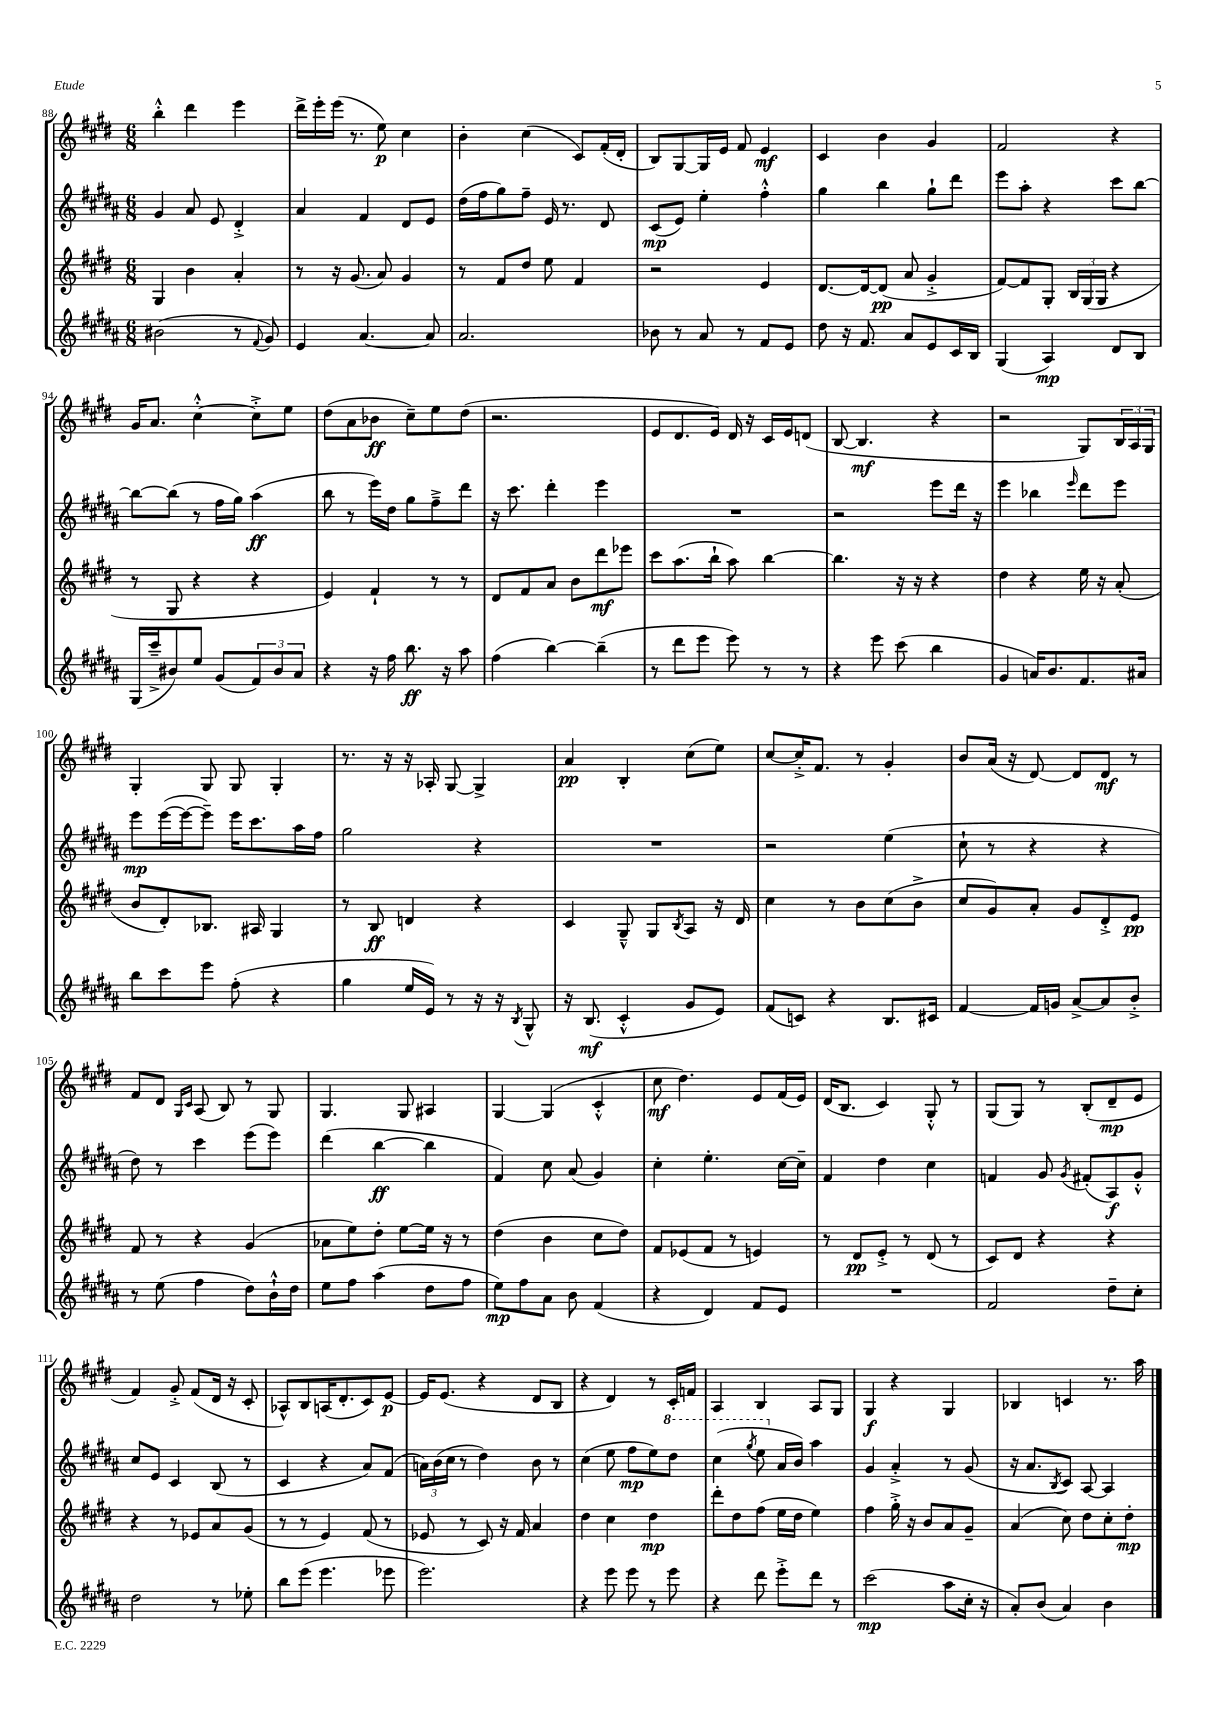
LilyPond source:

<<
\new StaffGroup <<
\new Staff = "s0" {
    \clef treble \key e \major \numericTimeSignature \time 6/8
    b''4-.-^ dis'''4 e'''4 |
    dis'''16-> e'''16-. e'''16( r8. e''8\p) cis''4 |
    b'4-. cis''4( cis'8) fis'16-.( dis'16-. |
    b8) gis8~ gis16 e'16 fis'8 e'4\mf |
    cis'4 b'4 gis'4 |
    fis'2 r4 |
    gis'16 a'8. cis''4~-.-^ cis''8-.-> e''8 |
    dis''8( a'8 bes'8\ff cis''8--) e''8 dis''8( |
    r2. |
    e'8 dis'8. e'16) dis'16 r16 cis'16 e'16 d'8( |
    b8~ b4.\mf r4 |
    r2 gis8) \tuplet 3/2 { b16 a16 gis16 } |
    gis4-. gis8 gis8 gis4-. |
    r8. r16 r16 aes16-. gis8~ gis4-> |
    a'4\pp b4-. cis''8( e''8) |
    cis''8~ cis''16-.-> fis'8. r8 gis'4-. |
    b'8 a'16( r16 dis'8~) dis'8 dis'8\mf r8 |
    fis'8 dis'8 \grace { gis16 cis'16 } a8( b8) r8 gis8 |
    gis4. gis8 ais4 |
    gis4~ gis4( cis'4-.-^ |
    cis''8\mf dis''4.) e'8 fis'16( e'16) |
    dis'16( b8. cis'4) gis8-.-^ r8 |
    gis8( gis8) r8 b8-.( dis'8--\mp e'8 |
    fis'4) gis'8-.-> fis'8( dis'16 r16 cis'8-. |
    aes8-^) b8 a16( dis'8.-. cis'8) e'8~\p |
    e'16 e'8.( r4 dis'8 b8 |
    r4 dis'4) r8 cis'16-. f'16 |
    a4 b4 a8 gis8 |
    gis4\f r4 gis4 |
    bes4 c'4 r8. a''16 \bar "|." |
}
\new Staff = "s1" {
    \clef treble \key b \major \numericTimeSignature \time 6/8
    gis'4 ais'8 e'8 dis'4-.-> |
    ais'4 fis'4 dis'8 e'8 |
    dis''16( fis''16 gis''8) fis''8-- e'16 r8. dis'8 |
    cis'8\mp( e'8) e''4-. fis''4-.-^ |
    gis''4 b''4 gis''8-! dis'''8 |
    e'''8 ais''8-. r4 cis'''8 b''8~ |
    b''8~ b''8( r8 fis''16 gis''16) ais''4\ff( |
    b''8 r8 e'''16) dis''16 gis''8 fis''8---> dis'''8 |
    r16 cis'''8. dis'''4-. e'''4 |
    R2. |
    r2 e'''8 dis'''16 r16 |
    e'''4 bes''4 \grace { e'''16 } dis'''8 e'''8 |
    e'''8\mp e'''16~( e'''16~ e'''8--) e'''16 cis'''8. ais''16 fis''16 |
    gis''2 r4 |
    R2. |
    r2 e''4( |
    cis''8-! r8 r4 r4 |
    dis''8) r8 cis'''4 e'''8( e'''8) |
    dis'''4( b''4~\ff b''4 |
    fis'4) cis''8 ais'8( gis'4) |
    cis''4-. e''4.-. cis''16~ cis''16-- |
    fis'4 dis''4 cis''4 |
    f'4 gis'8 \acciaccatura { gis'8 } fis'8-.( ais8\f) gis'8-.-^ |
    cis''8 e'8 cis'4 b8( r8 |
    cis'4 r4 ais'8) fis'8( |
    \tuplet 3/2 { a'16) b'16( cis''16 } r8 dis''4) b'8 r8 |
    cis''4( e''8 fis''8\mp e''8) \ottava #1 dis'''8 |
    cis'''4( \acciaccatura { gis'''8 } e'''8 \ottava #0 ais'16 b'16) ais''4 |
    gis'4 ais'4-.-> r8 gis'8( |
    r16 ais'8. \acciaccatura { b8 } cis'8) ais8~ ais4 \bar "|." |
}
\new Staff = "s2" {
    \clef treble \key e \major \numericTimeSignature \time 6/8
    gis4 b'4 a'4-. |
    r8 r16 gis'8.( a'8) gis'4 |
    r8 fis'8 dis''8 e''8 fis'4 |
    r2 e'4 |
    dis'8.~ dis'16~ dis'8\pp( a'8 gis'4-.-> |
    fis'8~) fis'8 gis8-. \tuplet 3/2 { b16 gis16( gis16 } r4 |
    r8 gis8 r4 r4 |
    e'4) fis'4-! r8 r8 |
    dis'8 fis'8 a'8 b'8 dis'''8\mf ees'''8 |
    cis'''8 a''8.( b''16-! a''8) b''4~ |
    b''4. r16 r16 r4 |
    dis''4 r4 e''16 r16 a'8-.( |
    b'8 dis'8-.) bes8. ais16 gis4 |
    r8 b8\ff d'4 r4 |
    cis'4 gis8---^ gis8 \acciaccatura { b8 } a8 r16 dis'16 |
    cis''4 r8 b'8 cis''8( b'8-> |
    cis''8 gis'8) a'8-. gis'8 dis'8-.-> e'8\pp |
    fis'8 r8 r4 gis'4( |
    aes'8 e''8) dis''8-. e''8~ e''16 r16 r8 |
    dis''4( b'4 cis''8 dis''8) |
    fis'8 ees'8( fis'8 r8 e'4) |
    r8 dis'8\pp e'8-.-> r8 dis'8( r8 |
    cis'8) dis'8 r4 r4 |
    r4 r8 ees'8 a'8 gis'8( |
    r8 r8 e'4) fis'8( r8 |
    ees'8 r8 cis'8) r16 fis'16 a'4 |
    dis''4 cis''4 dis''4\mp |
    dis'''8-. dis''8 fis''8( e''16 dis''16 e''4) |
    fis''4 gis''16-.-> r16 b'8 a'8 gis'8-- |
    a'4( cis''8) dis''8 cis''8-. dis''8-.\mp \bar "|." |
}
\new Staff = "s3" {
    \clef treble \key b \major \numericTimeSignature \time 6/8
    bis'2( r8 \appoggiatura { fis'8 } gis'8) |
    e'4 ais'4.~ ais'8 |
    ais'2. |
    bes'8 r8 ais'8 r8 fis'8 e'8 |
    dis''8 r16 fis'8. ais'8 e'8 cis'16 b16 |
    gis4( ais4\mp) dis'8 b8 |
    gis16( cis'''16---> bis'8) e''8 gis'8( \tuplet 3/2 { fis'8) bis'8 ais'8 } |
    r4 r16 fis''16 b''8.\ff r16 ais''8 |
    fis''4( b''4~) b''4--( |
    r8 dis'''8 e'''8 e'''8) r8 r8 |
    r4 e'''8 cis'''8( b''4 |
    gis'4 a'16) b'8. fis'8. ais'16 |
    b''8 cis'''8 e'''8 fis''8-.( r4 |
    gis''4 e''16 e'16) r8 r16 r16 \acciaccatura { b8 } gis8-^ |
    r16 b8.\mf( cis'4-.-^ gis'8 e'8) |
    fis'8( c'8) r4 b8. cis'16 |
    fis'4~ fis'16 g'16 ais'8~-> ais'8 b'8-.-> |
    r8 e''8( fis''4 dis''8) b'16-!-^ dis''16 |
    e''8 fis''8 ais''4( dis''8 fis''8 |
    e''8\mp) fis''8 ais'8 b'8 fis'4( |
    r4 dis'4) fis'8 e'8 |
    R2. |
    fis'2 dis''8-- cis''8-. |
    dis''2 r8 ees''8-. |
    b''8 e'''8( e'''4. ees'''8 |
    e'''2.) |
    r4 e'''8 e'''8 r8 e'''8 |
    r4 dis'''8 e'''8-.-> dis'''8 r8 |
    cis'''2\mp( ais''8 cis''16-. r16 |
    ais'8-.) b'8( ais'4) b'4 \bar "|." |
}
>>
>>
\layout { \context { \Score currentBarNumber = #88 } }
